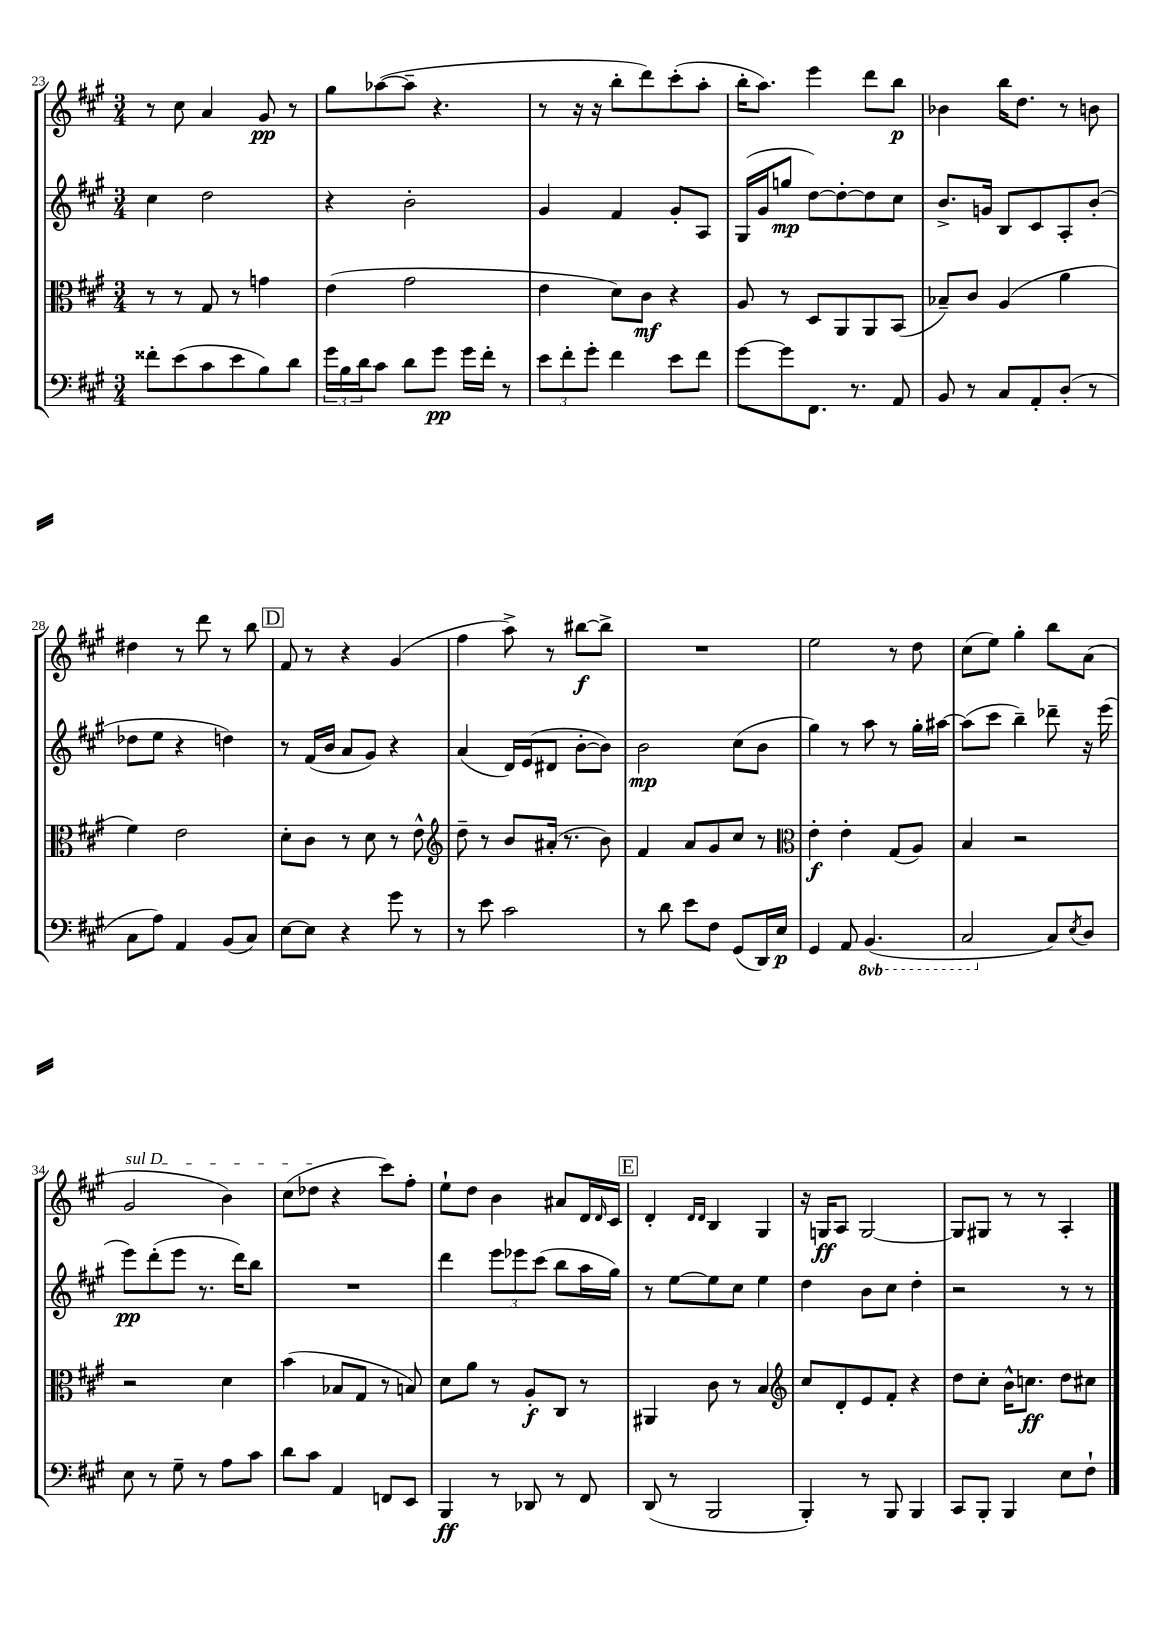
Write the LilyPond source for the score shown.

<<
\new StaffGroup <<
\new Staff = "s0" {
    \clef treble \key a \major \numericTimeSignature \time 3/4
    r8 cis''8 a'4 gis'8\pp r8 |
    gis''8 aes''8~( aes''8-- r4. |
    r8 r16 r16 b''8-. d'''8) cis'''8-.( a''8-. |
    b''16-. a''8.) e'''4 d'''8 b''8\p |
    bes'4 b''16 d''8. r8 b'8 |
    dis''4 r8 d'''8 r8 b''8 |
    \mark \markup { \box "D" } fis'8 r8 r4 gis'4( |
    fis''4 a''8->) r8 bis''8~\f bis''8-> |
    R2. |
    e''2 r8 d''8 |
    cis''8( e''8) gis''4-. b''8 a'8( |
    \once \override TextSpanner.bound-details.left.text = \markup { \italic "sul D" } gis'2\startTextSpan b'4) |
    cis''8( des''8\stopTextSpan r4 cis'''8) fis''8-. |
    e''8-! d''8 b'4 ais'8 d'16 \grace { d'16 } cis'16 |
    \mark \markup { \box "E" } d'4-. \grace { d'16 d'16 } b4 gis4 |
    r16 g16\ff a8 g2~ |
    g8 gis8 r8 r8 a4-. \bar "|." |
}
\new Staff = "s1" {
    \clef treble \key a \major \numericTimeSignature \time 3/4
    cis''4 d''2 |
    r4 b'2-. |
    gis'4 fis'4 gis'8-. a8 |
    gis16( gis'16 g''8\mp d''8~) d''8~-. d''8 cis''8 |
    b'8.-> g'16 b8 cis'8 a8-. b'8-.( |
    des''8 e''8 r4 d''4) |
    \mark \markup { \box "D" } r8 fis'16( b'16 a'8 gis'8) r4 |
    a'4( d'16) e'16( dis'8 b'8~-. b'8) |
    b'2\mp cis''8( b'8 |
    gis''4) r8 a''8 r8 gis''16-. ais''16~ |
    ais''8( cis'''8 b''4--) des'''8-- r16 e'''16( |
    e'''8\pp) d'''8-.( e'''8 r8. d'''16) b''8 |
    R2. |
    d'''4 \tuplet 3/2 { e'''8 ees'''8 cis'''8( } b''8 a''16 gis''16) |
    \mark \markup { \box "E" } r8 e''8~ e''8 cis''8 e''4 |
    d''4 b'8 cis''8 d''4-. |
    r2 r8 r8 \bar "|." |
}
\new Staff = "s2" {
    \clef alto \key a \major \numericTimeSignature \time 3/4
    r8 r8 gis8 r8 g'4 |
    e'4( gis'2 |
    e'4 d'8) cis'8\mf r4 |
    a8 r8 d8 a,8 a,8 b,8( |
    bes8--) cis'8 a4( a'4 |
    fis'4) e'2 |
    \mark \markup { \box "D" } d'8-. cis'8 r8 d'8 r8 e'8-^ |
    \clef treble d''8-- r8 b'8 ais'16-.( r8. b'8) |
    fis'4 a'8 gis'8 cis''8 r8 |
    \clef alto e'4-.\f e'4-. gis8( a8) |
    b4 r2 |
    r2 d'4 |
    b'4( bes8 gis8 r8 b8) |
    d'8 a'8 r8 a8-.\f cis8 r8 |
    \mark \markup { \box "E" } ais,4 cis'8 r8 b4 |
    \clef treble cis''8 d'8-. e'8 fis'8-. r4 |
    d''8 cis''8-. b'16-^ c''8.\ff d''8 cis''8 \bar "|." |
}
\new Staff = "s3" {
    \clef bass \key a \major \numericTimeSignature \time 3/4 \set Staff.ottavationMarkups = #ottavation-simple-ordinals
    fisis'8-. e'8( cis'8 e'8 b8) d'8 |
    \tuplet 3/2 { gis'16 b16 d'16 } cis'8 d'8 gis'8\pp gis'16 fis'16-. r8 |
    \tuplet 3/2 { e'8 fis'8-. gis'8-. } fis'4 e'8 fis'8 |
    gis'8~ gis'8 fis,8. r8. a,8 |
    b,8 r8 cis8 a,8-. d8-.( r8 |
    cis8 a8) a,4 b,8( cis8) |
    \mark \markup { \box "D" } e8~ e8 r4 gis'8 r8 |
    r8 e'8 cis'2 |
    r8 d'8 e'8 fis8 gis,8( d,16) e16\p |
    gis,4 a,8 \ottava #-1 b,,4.( |
    cis,2 \ottava #0 cis8) \acciaccatura { e8 } d8 |
    e8 r8 gis8-- r8 a8 cis'8 |
    d'8 cis'8 a,4 f,8 e,8 |
    b,,4\ff r8 des,8 r8 fis,8 |
    \mark \markup { \box "E" } d,8( r8 b,,2 |
    b,,4-.) r8 b,,8 b,,4 |
    cis,8 b,,8-. b,,4 e8 fis8-! \bar "|." |
}
>>
>>
\layout { \context { \Score currentBarNumber = #23 } }
